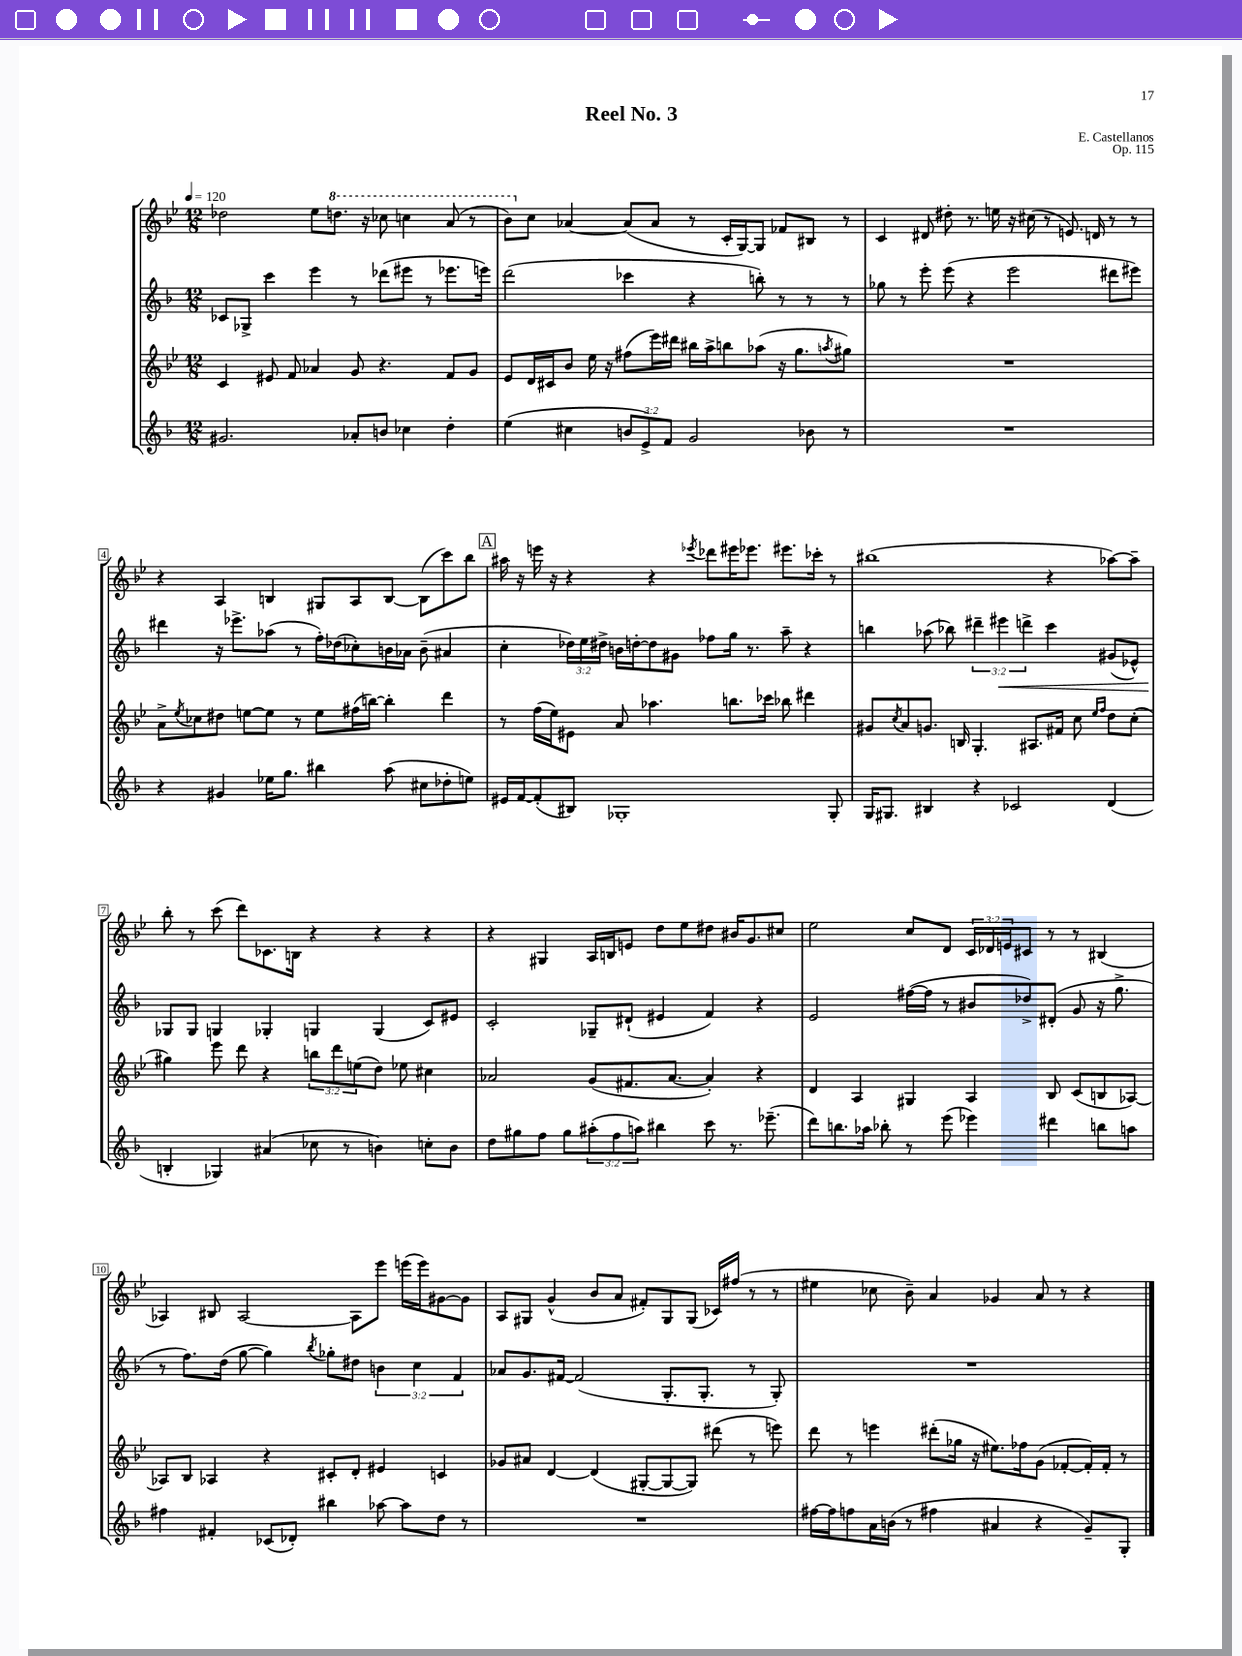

**kern	**kern	**kern	**dynam	**kern
*part4	*part3	*part2	*part2	*part1
*staff4	*staff3	*staff2	*staff2	*staff1
*clefG2	*clefG2	*clefG2	*	*clefG2
*k[b-]	*k[b-e-]	*k[b-]	*	*k[b-e-]
*M12/8	*M12/8	*M12/8	*	*M12/8
*MM120	*MM120	*MM120	*	*MM120
=1	=1	=1	=1	=1
2.g#X/	4c/	8c-X/L	.	2dd-X\
.	.	8G-X^/J	.	.
.	8e#X/	4ccc\	.	.
.	8f/	.	.	.
.	4a-X/	4eee\	.	8ee-\L
*	*	*	*	*8va
.	.	.	.	8.dddn\J
8a-X'/L	8g/	8r	.	.
.	.	.	.	16r
8bn/J	4.r	(8ddd-X\L	.	8ccc-X\
4cc-X\	.	8eee#X\J	.	4cccn\
.	.	8r	.	.
4dd'\	8f/L	8.eee-X\L	.	(8aa/
.	8g/J	.	.	8r
.	.	16eeen\Jk)	.	.
=2	=2	=2	=2	=2
(4ee\	8e-/L	(2ddd\	.	8bb-\L)
*	*	*	*	*X8va
.	16d/L	.	.	8cc\J
.	16c#X/J	.	.	.
4cc#X\	8b-/J	.	.	[4a-X/
.	16ee-\	.	.	.
.	16r	.	.	.
12bn/L	(8ff#X\L	4ccc-X\	.	(8a-/L]
12e^/)	.	.	.	.
.	16eee-\L)	.	.	8a-/J
12f/J	.	.	.	.
.	16ddd#X\JJ	.	.	.
2g/	16bb#X\LL	4r	.	8r
.	16aa^\J	.	.	.
.	8bbn\	.	.	16c'/LL
.	.	.	.	[16G/J)
.	(8aa-X\J	8bbn'\)	.	8G/J]
.	16r	8r	.	8f-X/L
.	8.gg\L	.	.	.
8b-X\	.	8r	.	8B#X/J
.	8qaan/	.	.	.
8r	8gg#X\J)	8r	.	8r
=3	=3	=3	=3	=3
1.r	1.r	8gg-X\	.	4c/
.	.	8r	.	.
.	.	8eee'\	.	8d#X/
.	.	(8eee\	.	8dd#X'\
.	.	4r	.	8.r
.	.	.	.	16een\
.	.	2eee\	.	16r
.	.	.	.	(16cc#X\
.	.	.	.	8r
.	.	.	.	8.en/)
.	.	.	.	16dn/
.	.	8ddd#X\L	.	8r
.	.	8eee#X\J)	.	8r
!!LO:LB:g=z
=4	=4	=4	=4	=4
4r	8a^\L	4ddd#X\	.	4r
.	8qee-/	.	.	.
.	8cc-X\	.	.	.
4g#X/	8dd#X\J	16r	.	4A/
.	.	8.eee-X^\L	.	.
.	[8een\L	.	.	.
16ee-X\KL	8ee\J]	(8aa-X\J	.	4Bn/
8.gg\J	.	.	.	.
.	8r	8r	.	.
4bb#X\	8ee\L	16ff'\LL)	.	8G#X/L
.	.	(16dd-X\J	.	.
.	(16ff#X\L	8cc-X'\)	.	8A/
.	[16bbn\JJ)	.	.	.
(8aa\	4bb'\]	16bn\L	.	[8B/J
.	.	16a-X\JJ	.	.
8cc#X\L	.	(8b~\	.	(8B\L]
8dd-X'\	4ddd\	4a#X/	.	8ccc\)
8een\J)	.	.	.	8bb-\J
!!LO:REH:place=s1:t=A
=5	=5	=5	=5	=5
16e#X/LL	8r	4cc'\	.	16aa#X\
[16f/J	.	.	.	16r
(8f'/]	(16ff\LL	.	.	16eeen\
.	16ee-\J)	.	.	16r
8B#X/J)	8e#X\J	24dd-X\LL)	.	4r
.	.	24ee\	.	.
.	.	24dd#X^\JJ	.	.
1G-X'	8a/	16bn\LL	.	.
.	.	[16ddn'\J	.	.
.	4.aa-X\	8dd\]	.	4r
.	.	8g#X\J	.	.
.	.	.	.	8qeee-X/
.	.	8ff-X\L	.	8ddd-X\L
.	8.bbn\L	16gg\Jk	.	16eee#X\K
.	.	8.r	.	8.eee-X\J
.	16ccc-X\Jk	.	.	.
.	8bb-X\	8aa~\	.	8.eee#X\L
.	4ddd#X\	4r	.	.
.	.	.	.	16ccc-X'\Jk
8G-'/	.	.	.	8r
=6	=6	=6	=6	=6
16G/KL	8g#X/L	4bbn\	.	(1bb#X
8.G#X/J	.	.	.	.
.	8qcc/	.	.	.
.	8a/	.	.	.
4B#X/	8.gn/J	(8aa-X\	.	.
.	.	8bb-X\)	.	.
.	16Bn/	.	.	.
4r	4.G'/	6ddd#X~\	.	.
!	!	!	!LO:HP:b	!
.	.	6eee#X\	<	.
2c-X/	.	.	.	.
.	.	6dddn^\	.	.
.	8.A#X/L	.	.	.
.	.	4ccc\	.	4r
.	16f#X/Jk	.	.	.
.	8cc\	.	.	.
.	16qqee-/LL	.	.	.
.	16qqff/JJ	.	.	.
(4d/	8dd\L	(8g#X/L	.	[8aa-X\L)
.	(8cc'\J	8e-X^^/J)	.	8aa-~\J]
!!LO:LB:g=z
=7	=7	=7	=7	=7
4Bn'/	4gg#X\)	8G-X/L	.	8bb-'\
.	.	8G-/J	[	8r
4G-X/)	8eee-\	4Gn/	.	(8ccc\
.	8ddd\	.	.	8ddd\L)
(4a#X/	4r	4G-X'/	.	8.c-X\
.	.	.	.	16Bn\Jk
8cc-X\	12bbn\L	4Gn/	.	4r
.	12ddd\	.	.	.
8r	.	.	.	.
.	(12een\	.	.	.
4bn\)	8dd\J)	(4G/	.	4r
.	8ee-X\	.	.	.
8ccn'\L	4cc#X\	8c/L)	.	4r
8b\J	.	8e#X/J	.	.
=8	=8	=8	=8	=8
8dd\L	2a-X/	2c'/	.	4r
8gg#X\	.	.	.	.
8ff\J	.	.	.	4G#X/
8gg#\L	.	.	.	.
(12aa#X'\	(8g/L	8G-X~/L	.	16A/LL
.	.	.	.	16Bn/J
12ff\	.	.	.	.
.	8.f#X/	(8d#X`/J	.	8en/J
12aan\J)	.	.	.	.
4bb#X\	.	4e#X/	.	8dd\L
.	[8.a-/J	.	.	.
.	.	.	.	8ee-\
8ccc\	4a-'/])	4f/)	.	8dd#X\J
8.r	.	.	.	16b#X/KL
.	.	.	.	8.g/
.	4r	4r	.	.
(8.eee-X~\	.	.	.	.
.	.	.	.	8cc#X/J
=9	=9	=9	=9	=9
8ddd\L)	4d/	2e/	.	2ee-\
8.bbn\	.	.	.	.
.	4A/	.	.	.
16aa-X\Jk	.	.	.	.
8bb-X'\	.	.	.	.
8r	4G#X/	([16ff#X\LL	.	8cc/L
.	.	16ff#\JJ]	.	.
(8eee\	.	8r	.	8d/J
4eee-X\)	4A/	8b#X/L	.	24c/LL
.	.	.	.	24d-X/
.	.	.	.	24en/J
.	.	8dd-X^/)	.	8c#X/J
4ddd#X\	8B-/	(8d#X'/J	.	8r
.	(8c/L	8g/	.	8r
8bbn\L	8Bn/	16r	.	(4B#X/
.	.	8.gg^\	.	.
8aan\J	[8A-X/J)	.	.	.
!!LO:LB:g=z
=10	=10	=10	=10	=10
4ff#X\	8A-X/L]	8r	.	4A-X/)
.	8B-/J	8.ff\L)	.	.
4f#X'/	4A-X/	.	.	8B#X/
.	.	(16dd\Jk	.	.
.	.	[8gg\	.	[2A-/
(8c-X/L	4r	4gg\])	.	.
8d-X'/J)	.	.	.	.
.	.	8qbb-/	.	.
4bb#X\	8c#X'/L	8gg-X'\L	.	.
.	8d'/J	8dd#X\J	.	8A-\L]
[8aa-X\	4e#X/	6bn\	.	8eee-\J
8aa-\L]	.	.	.	(16eeen\LL
.	.	6cc\	.	.
.	.	.	.	16eee\J)
8dd\J	4cn/	.	.	[8g#X\
.	.	6f/	.	.
8r	.	.	.	8g#\J]
=11	=11	=11	=11	=11
1.r	8g-X/L	8a-X/L	.	8A/L
.	8a#X/J	8.g/	.	8G#X/J
.	[4d/	.	.	(4g^^/
.	.	[16f#X/Jk	.	.
.	.	(2f#/]	.	.
.	(4d/]	.	.	8b-/L
.	.	.	.	8a/J
.	[8G#X'/L	.	.	8f#X'/L)
.	8G#/_	8.G'/L	.	8G#/
.	8G#/J])	.	.	(8G#/J
.	.	8.G'/J	.	.
.	(8ddd#X\	.	.	16c-X/LL)
.	.	.	.	(16ff#X/JJ
.	8r	8r	.	8r
.	8eeen\)	8G'/)	.	8r
=12	=12	=12	=12	=12
[16ff#X\LL	8ddd\	1.r	.	4ee#X\
16ff#\J]	.	.	.	.
8ffn\	8r	.	.	.
16a\L	4eeen\	.	.	8cc-X\
(16bn\JJ	.	.	.	.
8r	.	.	.	8b-~\)
4ff#X\	(8ddd#X'\L	.	.	4a/
.	16gg-X\Jk	.	.	.
.	16r	.	.	.
4a#X/	8.ee#X\L)	.	.	4g-X/
.	16ff-X\k	.	.	.
4r	(8g\J	.	.	8a/
.	[8f-X'/L	.	.	8r
8g~/L)	16f-'/L])	.	.	4r
.	16f-'/JJ	.	.	.
8G'/J	8r	.	.	.
==	==	==	==	==
*-	*-	*-	*-	*-
